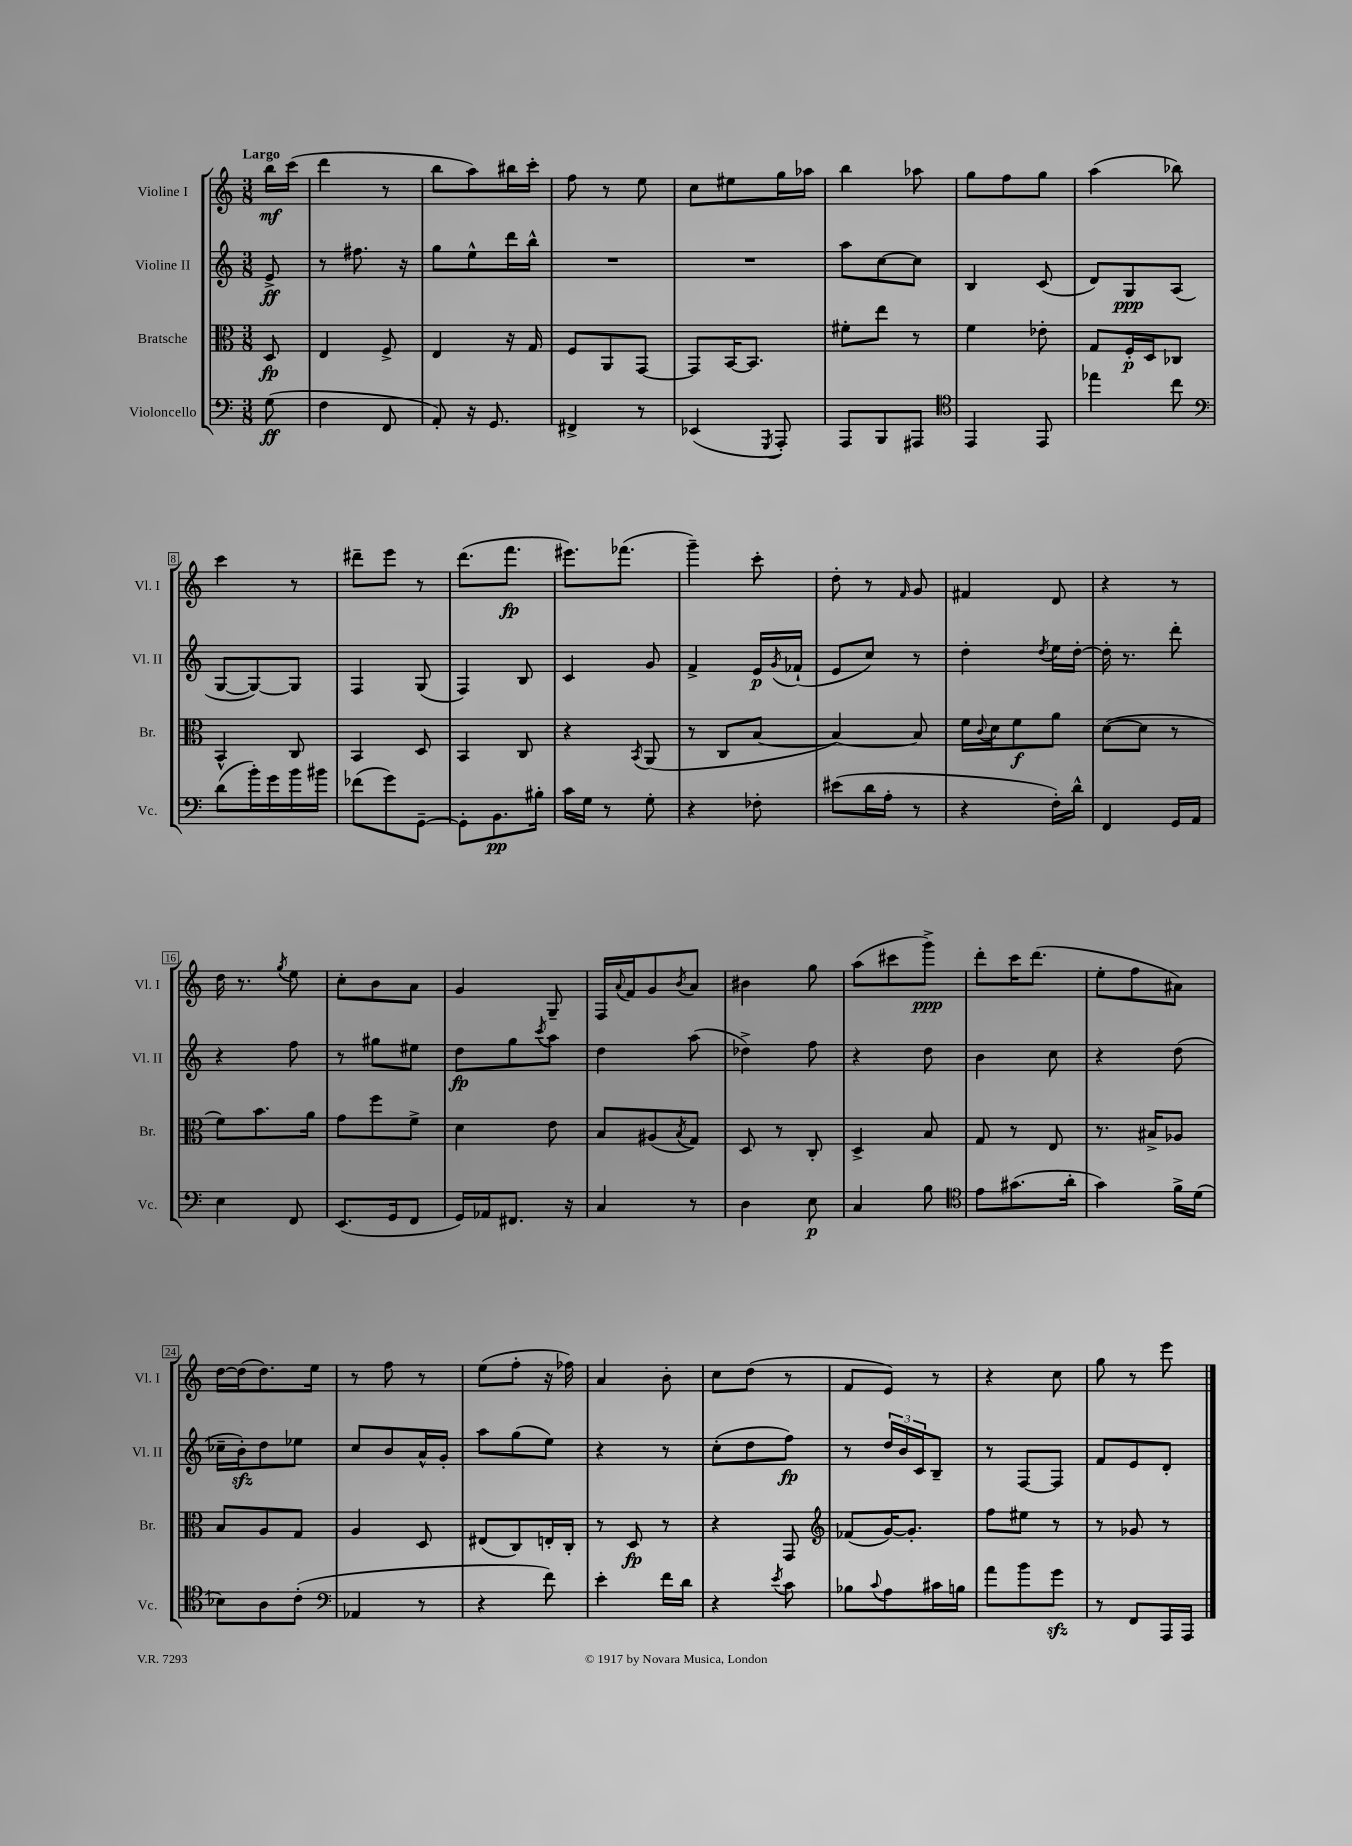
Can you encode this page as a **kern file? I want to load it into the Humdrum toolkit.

**kern	**kern	**kern	**kern
*staff4	*staff3	*staff2	*staff1
*clefF4	*clefC3	*clefG2	*clefG2
*k[]	*k[]	*k[]	*k[]
*M3/8	*M3/8	*M3/8	*M3/8
(8G\	8D/	8e^/	16bb\LL
.	.	.	(16ccc\JJ
=	=	=	=
4F\	4E/	8r	4ddd\
.	.	8.ff#\	.
8FF/	8F^/	.	8r
.	.	16r	.
=	=	=	=
8AA'/)	4E/	8gg\L	8bb\L
16r	.	8ee^^\	8aa\)
8.GG/	.	.	.
.	16r	16ddd\L	16bb#\L
.	16G/	16bb^^\JJ	16ccc'\JJ
=	=	=	=
4FF#^/	8F/L	4.r	8ff\
.	8AA/	.	8r
8r	[8GG/J	.	8ee\
=	=	=	=
(4EE-/	8GG/]L	4.r	8cc\L
.	[16BB/K	.	8ee#\
.	8.BB/]J	.	.
8qGGG/	.	.	.
8AAA'/)	.	.	16gg\L
.	.	.	16aa-\JJ
=	=	=	=
8AAA/L	8f#'\L	8aa\L	4bb\
8BBB/	8ee\J	[8cc\	.
8AAA#/J	8r	8cc\]J	8aa-\
=	=	=	=
*clefC4	*	*	*
4EE/	4f\	4B/	8gg\L
.	.	.	8ff\
8EE/	8e-'\	(8c/	8gg\J
=	=	=	=
4ee-\	8G/L	8d/L)	(4aa\
.	16F'/L	8G/	.
.	16D/J	.	.
8cc\	8C-/J	(8A/J	8bb-\)
=	=	=	=
*clefF4	*	*	*
(8d\L	4BB^^/	[8G/L	4ccc\
16b'\L)	.	8G/_)	.
16g\	.	.	.
16b\	8C/	8G/]J	8r
16b#\JJ	.	.	.
=	=	=	=
(8f-\L	4BB/	4F/	8ddd#~\L
8g\)	.	.	8eee\J
[8GG~\J	8D/	(8G/	8r
=	=	=	=
8GG'\]L	4BB/	4F/)	(8.ddd\L
8.BB\	.	.	.
.	.	.	8.fff\J
.	8C/	8B/	.
16B#'\Jk	.	.	.
=	=	=	=
16c\LL	4r	4c/	8.eee#\L)
16G\JJ	.	.	.
8r	.	.	.
.	.	.	(8.fff-\J
.	8qBB/	.	.
8G'\	(8AA/	8g/	.
=	=	=	=
4r	8r	4f^/	4ggg~\)
.	8C/L	.	.
8F-'\	[8B/J	16e/LL	8ccc'\
.	.	8qg/	.
.	.	(16f-`/JJ	.
=	=	=	=
(8e#\L	4B/_)	8e/L	8dd'\
16d\L	.	8cc/J)	8r
16A'\JJ	.	.	.
.	.	.	16qqf/
8r	8B/]	8r	8g/
=	=	=	=
4r	16f\LL	4dd'\	4f#/
.	8qqc/	.	.
.	16d\J	.	.
.	8f\	.	.
.	.	8qdd/	.
16F'\LL)	8a\J	16ee\LL	8d/
16d^^\JJ	.	[16dd'\JJ	.
=	=	=	=
4FF/	([8d\L	16dd'\]	4r
.	.	8.r	.
.	8d\]J	.	.
16GG/LL	8r	8ddd'\	8r
16AA/JJ	.	.	.
=	=	=	=
4E\	8f\L)	4r	16dd\
.	.	.	8.r
.	8.b\	.	.
.	.	.	8qgg/
8FF/	.	8ff\	8ee\
.	16a\Jk	.	.
=	=	=	=
(8.EE/L	8g\L	8r	8cc'\L
.	8ff\	8gg#\L	8b\
16GG/k	.	.	.
8FF/J	8f^\J	8ee#\J	8a\J
=	=	=	=
16GG/LL)	4d\	8dd\L	4g/
16AA-/J	.	.	.
8.FF#/J	.	8gg\	.
.	.	8qccc/	.
.	8e\	8aa\J	8G~/
16r	.	.	.
=	=	=	=
4C/	8B/L	4dd\	16F/LL
.	.	.	8qqa/
.	.	.	16f/J
.	(8A#/	.	8g/
.	8qB/	.	8qb/
8r	8G/J)	(8aa\	8a/J
=	=	=	=
4D\	8D/	4dd-^\)	4b#\
.	8r	.	.
8E\	8C'/	8ff\	8gg\
=	=	=	=
4C/	4D^/	4r	(8aa\L
.	.	.	8ccc#\
8B\	8B/	8dd\	8ggg^\J)
=	=	=	=
*clefC4	*	*	*
8e\L	8G/	4b\	8ddd'\L
(8.g#\	8r	.	16ccc\K
.	.	.	(8.ddd\J
.	8E/	8cc\	.
16a'\Jk	.	.	.
=	=	=	=
4g\)	8.r	4r	8ee'\L
.	.	.	8ff\
.	16B#^/LK	.	.
16f^\LL	8A-/J	(8dd\	8a#\J)
(16d\JJ	.	.	.
=	=	=	=
8B-\L)	8B/L	16cc-~\LL	[16dd\LL
.	.	16b'\J)	(16dd\]J
8A\	8A/	8dd\	8.dd\)
(8c'\J	8G/J	8ee-\J	.
.	.	.	16ee\Jk
=	=	=	=
*clefF4	*	*	*
4AA-/	4A/	8cc/L	8r
.	.	8b/	8ff\
8r	8D/	16a^^/L	8r
.	.	16g'/JJ	.
=	=	=	=
4r	(8E#/L	8aa\L	(8ee\L
.	8C/)	(8gg\	8ff'\J
8f\)	16E'/L	8ee\J)	16r
.	16C'/JJ	.	16ff-\)
=	=	=	=
4e'\	8r	4r	4a/
.	8D/	.	.
16f\LL	8r	8r	8b'\
16d\JJ	.	.	.
=	=	=	=
4r	4r	(8cc'\L	8cc\L
.	.	8dd\	(8dd\J
8qe/	.	.	.
8c\	8GG/	8ff\J)	8r
=	=	=	=
*	*clefG2	*	*
8B-\L	(8f-/L	8r	8f/L
8qqc/	.	.	.
8A\	[16g/K)	24dd/LL	8e/J)
.	.	24b/	.
.	8.g'/]J	.	.
.	.	24c/J	.
16c#\L	.	8B~/J	8r
16B\JJ	.	.	.
=	=	=	=
8a\L	8ff\L	8r	4r
8b\	8ee#\J	[8F/L	.
8g\J	8r	8F/]J	8cc\
=	=	=	=
8r	8r	8f/L	8gg\
8FF/L	8g-/	8e/	8r
16AAA/L	8r	8d'/J	8eee\
16AAA/JJ	.	.	.
==	==	==	==
*-	*-	*-	*-
